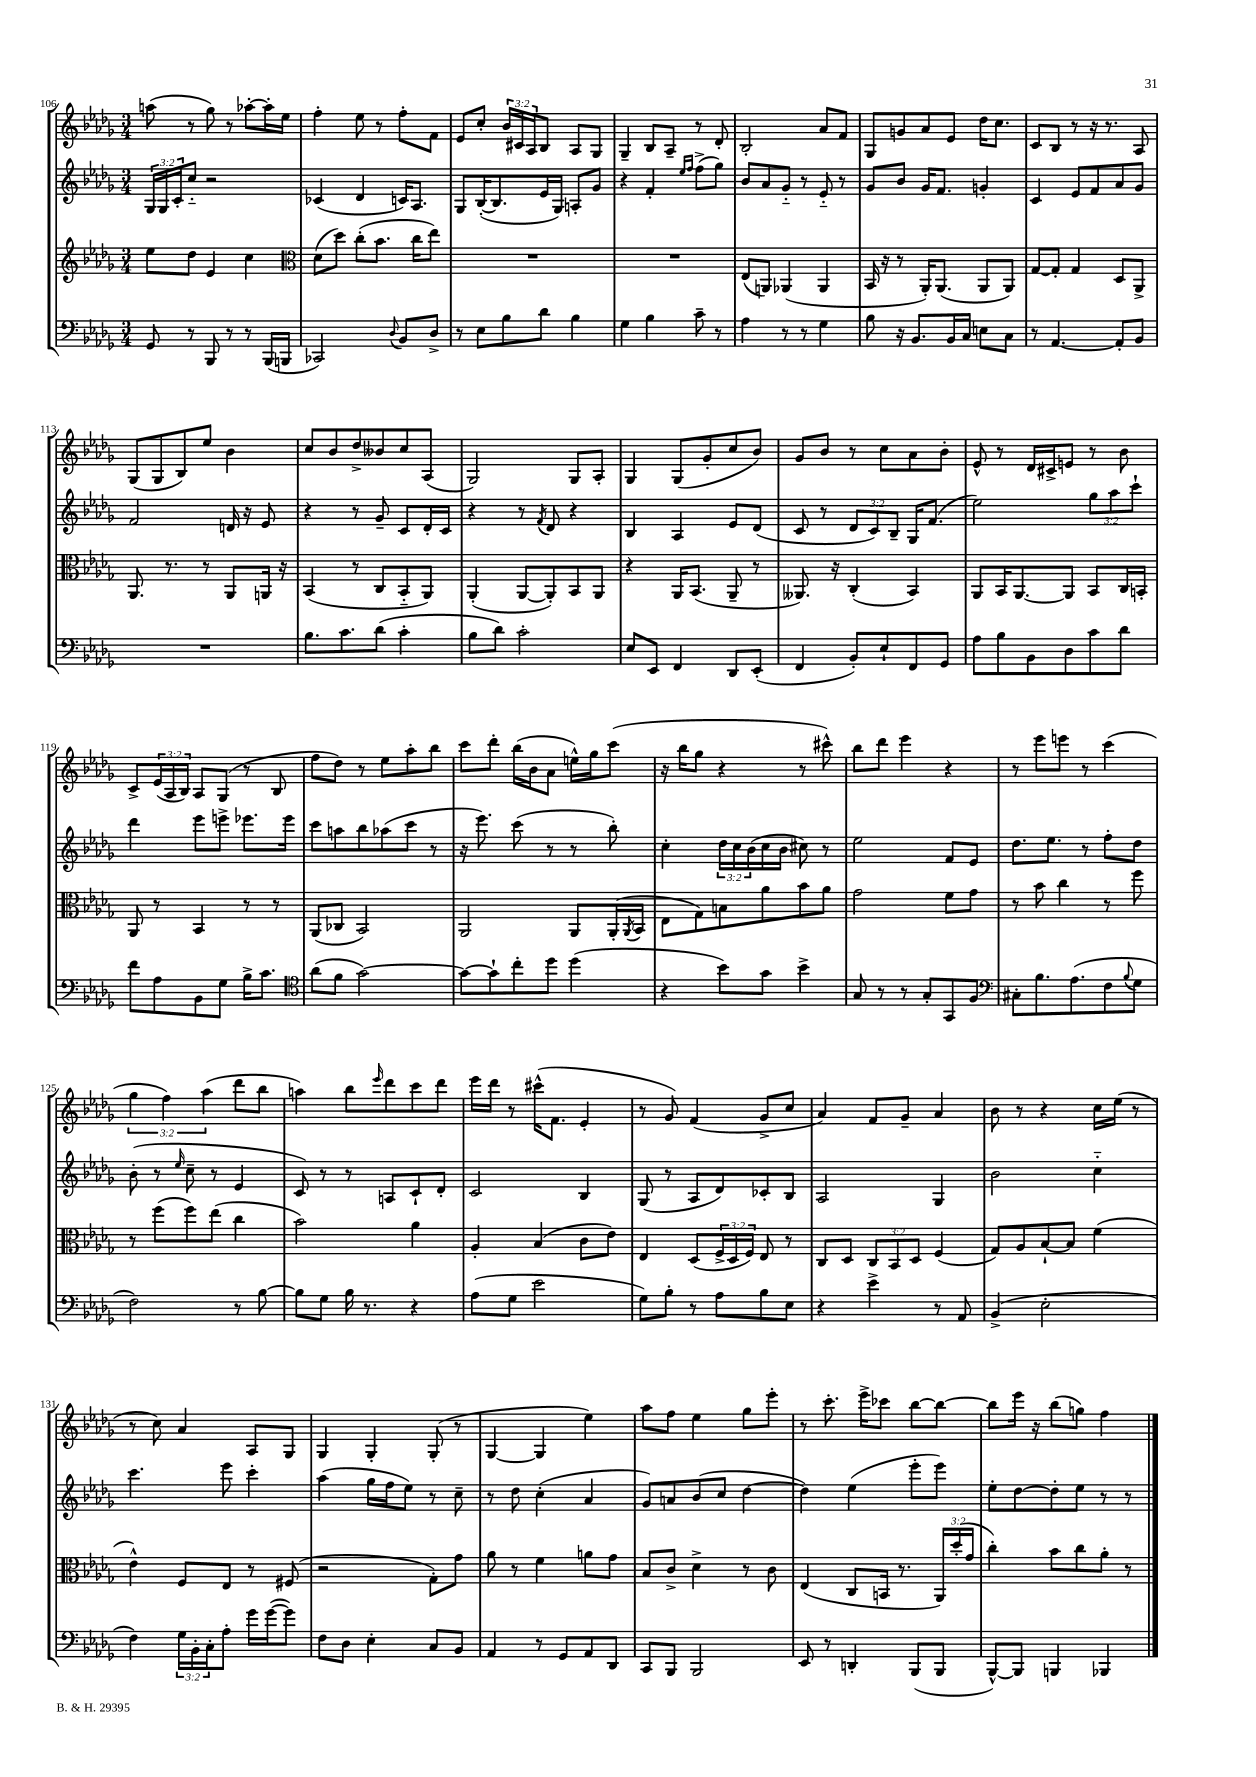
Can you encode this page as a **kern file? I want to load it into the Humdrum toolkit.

**kern	**kern	**kern	**kern
*part4	*part3	*part2	*part1
*staff4	*staff3	*staff2	*staff1
*clefF4	*clefG2	*clefG2	*clefG2
*k[b-e-a-d-g-]	*k[b-e-a-d-g-]	*k[b-e-a-d-g-]	*k[b-e-a-d-g-]
*M3/4	*M3/4	*M3/4	*M3/4
=106	=106	=106	=106
8GG-/	8ee-\L	24G-/LL	(8aan\
.	.	24G-/	.
.	.	24c'/J	.
8r	8dd-\J	8cc/J	8r
8BBB-/	4e-/	2r	8gg-\)
8r	.	.	8r
8r	4cc\	.	[8aa-X'\L
(16BBB-/LL	.	.	16aa-'\L]
16BBBn/JJ	.	.	16ee-\JJ
=107	=107	=107	=107
*	*clefC3	*	*
2CC-X/)	(8d-\L	(4c-X/	4ff'\
.	8dd-\J)	.	.
.	(8cc'\L	4d-/	8ee-\
.	8.b-\J	.	8r
8qqD-/	.	.	.
8BB-/L	.	16cn/KL)	8ff'\L
.	16cc\KL	8.A-/J	.
8D-^/J	8ee-\J)	.	8f\J
=108	=108	=108	=108
8r	2.r	8G-/L	8e-/L
8E-\L	.	([16B-'/K	8cc'/J
.	.	8.B-/]	.
8B-\	.	.	24b-/LL
.	.	.	24c#X/
.	.	.	24A-/J
8d-\J	.	16e-/L	8B-/J
.	.	16G-/JJ)	.
4B-\	.	8An'/L	8A-/L
.	.	8g-/J	8G-/J
=109	=109	=109	=109
4G-\	2.r	4r	4G-~/
4B-\	.	4f'/	8B-/L
.	.	.	8A-~/J
.	.	16qqee-/LL	.
.	.	16qqff/JJ	.
8c~\	.	(8ff^\L	8r
8r	.	8gg-\J)	8d-'/
=110	=110	=110	=110
4A-\	(8E-/L	8b-/L	2B-'/
.	8AAn/J)	8a-/	.
8r	(4AA-X/	8g-/J	.
8r	.	8r	.
4G-\	4AA-/	8e-/	8a-/L
.	.	8r	8f/J
=111	=111	=111	=111
8B-\	16BB-/	8g-/L	8G-/L
.	16r	.	.
16r	8r	8b-/J	8gn/
8.BB-/L	.	.	.
.	16AA-'/KL)	16g-/KL	8a-/
.	(8.AA-/J	8.f/J	.
16BB-/L	.	.	8e-/J
16C/JJ	.	.	.
8En\L	8AA-/L	4gn'/	16dd-\KL
.	.	.	8.cc\J
8C\J	8AA-/J)	.	.
=112	=112	=112	=112
8r	[8G-/L	4c/	8c/L
[4.AA-/	8G-'/J]	.	8B-/J
.	4G-/	8e-/L	8r
.	.	8f/	16r
.	.	.	8.r
8AA-'/L]	8D-/L	8a-/	.
8BB-/J	8AA-^/J	8g-/J	8A-/
!!LO:LB:g=z
=113	=113	=113	=113
2.r	8.AA-/	2f/	(8G-/L
.	.	.	8G-/
.	8.r	.	.
.	.	.	8B-/)
.	8r	.	8ee-/J
.	8AA-/L	16dn/	4b-\
.	.	16r	.
.	16AAn/Jk	8e-/	.
.	16r	.	.
=114	=114	=114	=114
8.B-\L	(4BB-/	4r	8cc/L
.	.	.	8b-/
8.c\	.	.	.
.	8r	8r	8dd-^/
(8d-\J	8C/L	8g-~/	8b--X/
4c'\	8BB-/	8c/L	8cc/
.	8AA-/J)	16d-'/L	(8A-/J
.	.	16c/JJ	.
=115	=115	=115	=115
8B-\L	(4AA-'/	4r	2G-/)
8d-\J)	.	.	.
2c'\	[8AA-/L	8r	.
.	.	8qf/	.
.	8AA-'/])	8d-/	.
.	8BB-/	4r	8G-/L
.	8AA-/J	.	8A-'/J
=116	=116	=116	=116
8E-/L	4r	4B-/	4G-/
8EE-/J	.	.	.
4FF/	16AA-/KL	4A-/	(8G-/L
.	(8.BB-/J	.	.
.	.	.	8g-'/
8DD-/L	8AA-~/	8e-/L	8cc/
(8EE-'/J	8r	(8d-/J	8b-/J)
=117	=117	=117	=117
4FF/	8.AA--X/)	8c/	8g-/L
.	.	8r	8b-/J
.	16r	.	.
8BB-'/L)	(4C'/	12d-/L	8r
.	.	12c/)	.
8E-`/	.	.	8cc\L
.	.	12B-~/J	.
8FF/	4BB-/)	16G-/KL	8a-\
.	.	(8.f/J	.
8GG-/J	.	.	8b-'\J
=118	=118	=118	=118
8A-\L	8AA-/L	2ee-\)	8e-^^/
8B-\	16BB-/K	.	8r
.	[8.AA-/	.	.
8BB-\	.	.	16d-/LL
.	.	.	16c#X^/J
8D-\	8AA-/J]	.	8en/J
8c\	8BB-/L	12gg-\L	8r
.	.	12aa-\	.
8d-\J	16C/L	.	8b-\
.	.	12ccc`\J	.
.	16BBn'/JJ	.	.
!!LO:LB:g=z
=119	=119	=119	=119
8f\L	8AA-/	4ddd-\	8c^/L
8A-\	8r	.	(24e-/L
.	.	.	24A-/
.	.	.	24B-/JJ)
8BB-\	4BB-/	8eee-\L	8A-/L
8G-\J	.	8eeen^\J	(8G-/J
16B-^\KL	8r	8.eee-X\L	8r
8.c\J	.	.	.
.	8r	.	8B-/
.	.	16eee-\Jk	.
=120	=120	=120	=120
*clefC4	*	*	*
(8a-\L	(8AA-/L	8ccc\L	8ff\L
8f\J	8C-X/J	8aan\	8dd-\J)
[2g-\)	2BB-/)	8bb-\	8r
.	.	(8aa-X\	8ee-\L
.	.	8ccc\J	8aa-'\
.	.	8r	8bb-\J
=121	=121	=121	=121
8g-\L_	2AA-/	16r	8ccc\L
.	.	8.eee-\)	.
8g-`\]	.	.	8ddd-'\J
8cc'\	.	(8ccc\	(16bb-\LL
.	.	.	16b-\J
8dd-\J	.	8r	8a-\J
(4dd-\	8AA-/L	8r	16een^^\LL)
.	.	.	16gg-\J
.	(16AA-'/L	8bb-'\)	(8ccc\J
.	8qAA-/	.	.
.	16BB-/JJ	.	.
=122	=122	=122	=122
4r	8E-\L	4cc'\	16r
.	.	.	16bb-\KL
.	8G-\)	.	8gg-\J
8b-\L)	8Bn\	24dd-\LL	4r
.	.	24cc\	.
.	.	(24b-\	.
8g-\J	8a-\	16cc\	.
.	.	16b-\JJ	.
4b-^\	8b-\	8cc#X\)	8r
.	8a-\J	8r	8ccc#X^^\)
=123	=123	=123	=123
8G-/	2g-\	2ee-\	8bb-\L
8r	.	.	8ddd-\J
8r	.	.	4eee-\
8G-'/L	.	.	.
8GG-/	8f\L	8f/L	4r
8F/J	8g-\J	8e-/J	.
=124	=124	=124	=124
*clefF4	*	*	*
8C#X'\L	8r	8.dd-\L	8r
8.B-\	8b-\	.	8eee-\L
.	.	8.ee-\J	.
.	4cc\	.	8eeen\J
(8.A-\	.	.	.
.	.	8r	8r
8F\	8r	8ff'\L	(4ccc\
8qqB-/	.	.	.
8G-\J	8ff\	8dd-\J	.
!!LO:LB:g=z
=125	=125	=125	=125
2F\)	8r	(8b-'\	6gg-\
.	(8ff\L	8r	.
.	.	.	6ff\)
.	.	16qqee-/	.
.	8ff\)	8cc~\	.
.	.	.	(6aa-\
.	(8ee-\J	8r	.
8r	4cc\	4e-/	8ddd-\L
[8B-\	.	.	8bb-\J
=126	=126	=126	=126
8B-\L]	2b-\)	8c/)	4aan\)
8G-\J	.	8r	.
16B-\	.	8r	8bb-\L
8.r	.	.	.
.	.	.	16qqeee-/
.	.	8An/L	8ddd-\
4r	4a-\	8c`/	8ccc\
.	.	8d-'/J	8ddd-\J
=127	=127	=127	=127
(8A-\L	4A-'/	2c/	16eee-\LL
.	.	.	16ddd-\JJ
8G-\J	.	.	8r
2e-\	(4B-/	.	(16ccc#X^^\KL
.	.	.	8.f\J
.	8c\L	4B-/	4e-'/
.	8e-\J)	.	.
=128	=128	=128	=128
8G-\L)	4E-/	(8G-/	8r
8B-'\J	.	8r	8g-/)
8r	(8D-/L	8A-/L	(4f/
8A-\L	24F^/L	8d-/)	.
.	24D-/	.	.
.	24F/JJ)	.	.
8B-\	8E-/	8c-X'/	8g-^/L
8E-\J	8r	8B-/J	8cc/J
=129	=129	=129	=129
4r	8C/L	2A-/	4a-/)
.	8D-/J	.	.
4e-^\	12C/L	.	8f/L
.	12BB-/	.	.
.	.	.	8g-~/J
.	12D-/J	.	.
8r	(4F/	4G-/	4a-/
8AA-/	.	.	.
=130	=130	=130	=130
(4BB-^/	8G-/L)	2b-\	8b-\
.	8A-/	.	8r
2E-'\	[8B-`/	.	4r
.	8B-/J]	.	.
.	(4f\	4cc\	16cc\LL
.	.	.	(16ee-\JJ
.	.	.	8r
!!LO:LB:g=z
=131	=131	=131	=131
4F\)	4e-^^\)	4.ccc\	8r
.	.	.	8cc\)
24G-\LL	8F/L	.	4a-/
24BB-'\	.	.	.
24C'\J	.	.	.
8A-'\J	8E-/J	8eee-\	.
16g-\LL	8r	4ccc'\	8A-/L
([16g-\J	.	.	.
8g-\J])	(8F#X/	.	8G-/J
=132	=132	=132	=132
8F\L	2r	(4aa-\	4G-/
8D-\J	.	.	.
4E-'\	.	16gg-\LL	4G-'/
.	.	16ff\J	.
.	.	8ee-\J)	.
8C/L	8G-'\L)	8r	(8G-'/
8BB-/J	8g-\J	8cc~\	8r
=133	=133	=133	=133
4AA-/	8a-\	8r	[4G-/
.	8r	8dd-\	.
8r	4f\	(4cc'\	4G-/]
8GG-/L	.	.	.
8AA-/	8an\L	4a-/	4ee-\)
8DD-/J	8g-\J	.	.
=134	=134	=134	=134
8CC/L	8B-/L	8g-/L)	8aa-\L
8BBB-/J	8c^/J	8an/	8ff\J
2BBB-/	4d-^\	(8b-/	4ee-\
.	.	8cc/J	.
.	8r	[4dd-\	8gg-\L
.	8c\	.	8eee-'\J
=135	=135	=135	=135
8EE-/	(4E-/	4dd-\])	8r
8r	.	.	8.ccc'\
4DDn'/	8C/L	(4ee-\	.
.	.	.	16eee-^\KL
.	16BBn/Jk	.	8ccc-X\J
.	8.r	.	.
(8BBB-/L	.	8eee-'\L	[8bb-\L
8BBB-/J	24AA-/LL)	8eee-\J)	8bb-\J_
.	(24dd-'/	.	.
.	24g-/JJ	.	.
=136	=136	=136	=136
[8BBB-^^/L)	4cc'\)	8ee-'\L	8bb-\L]
8BBB-/J]	.	[8dd-\	16eee-\Jk
.	.	.	16r
4BBBn/	8b-\L	8dd-'\]	(8bb-\L
.	8cc\	8ee-\J	8ggn\J)
4BBB-X/	8a-'\J	8r	4ff\
.	8r	8r	.
==	==	==	==
*-	*-	*-	*-
